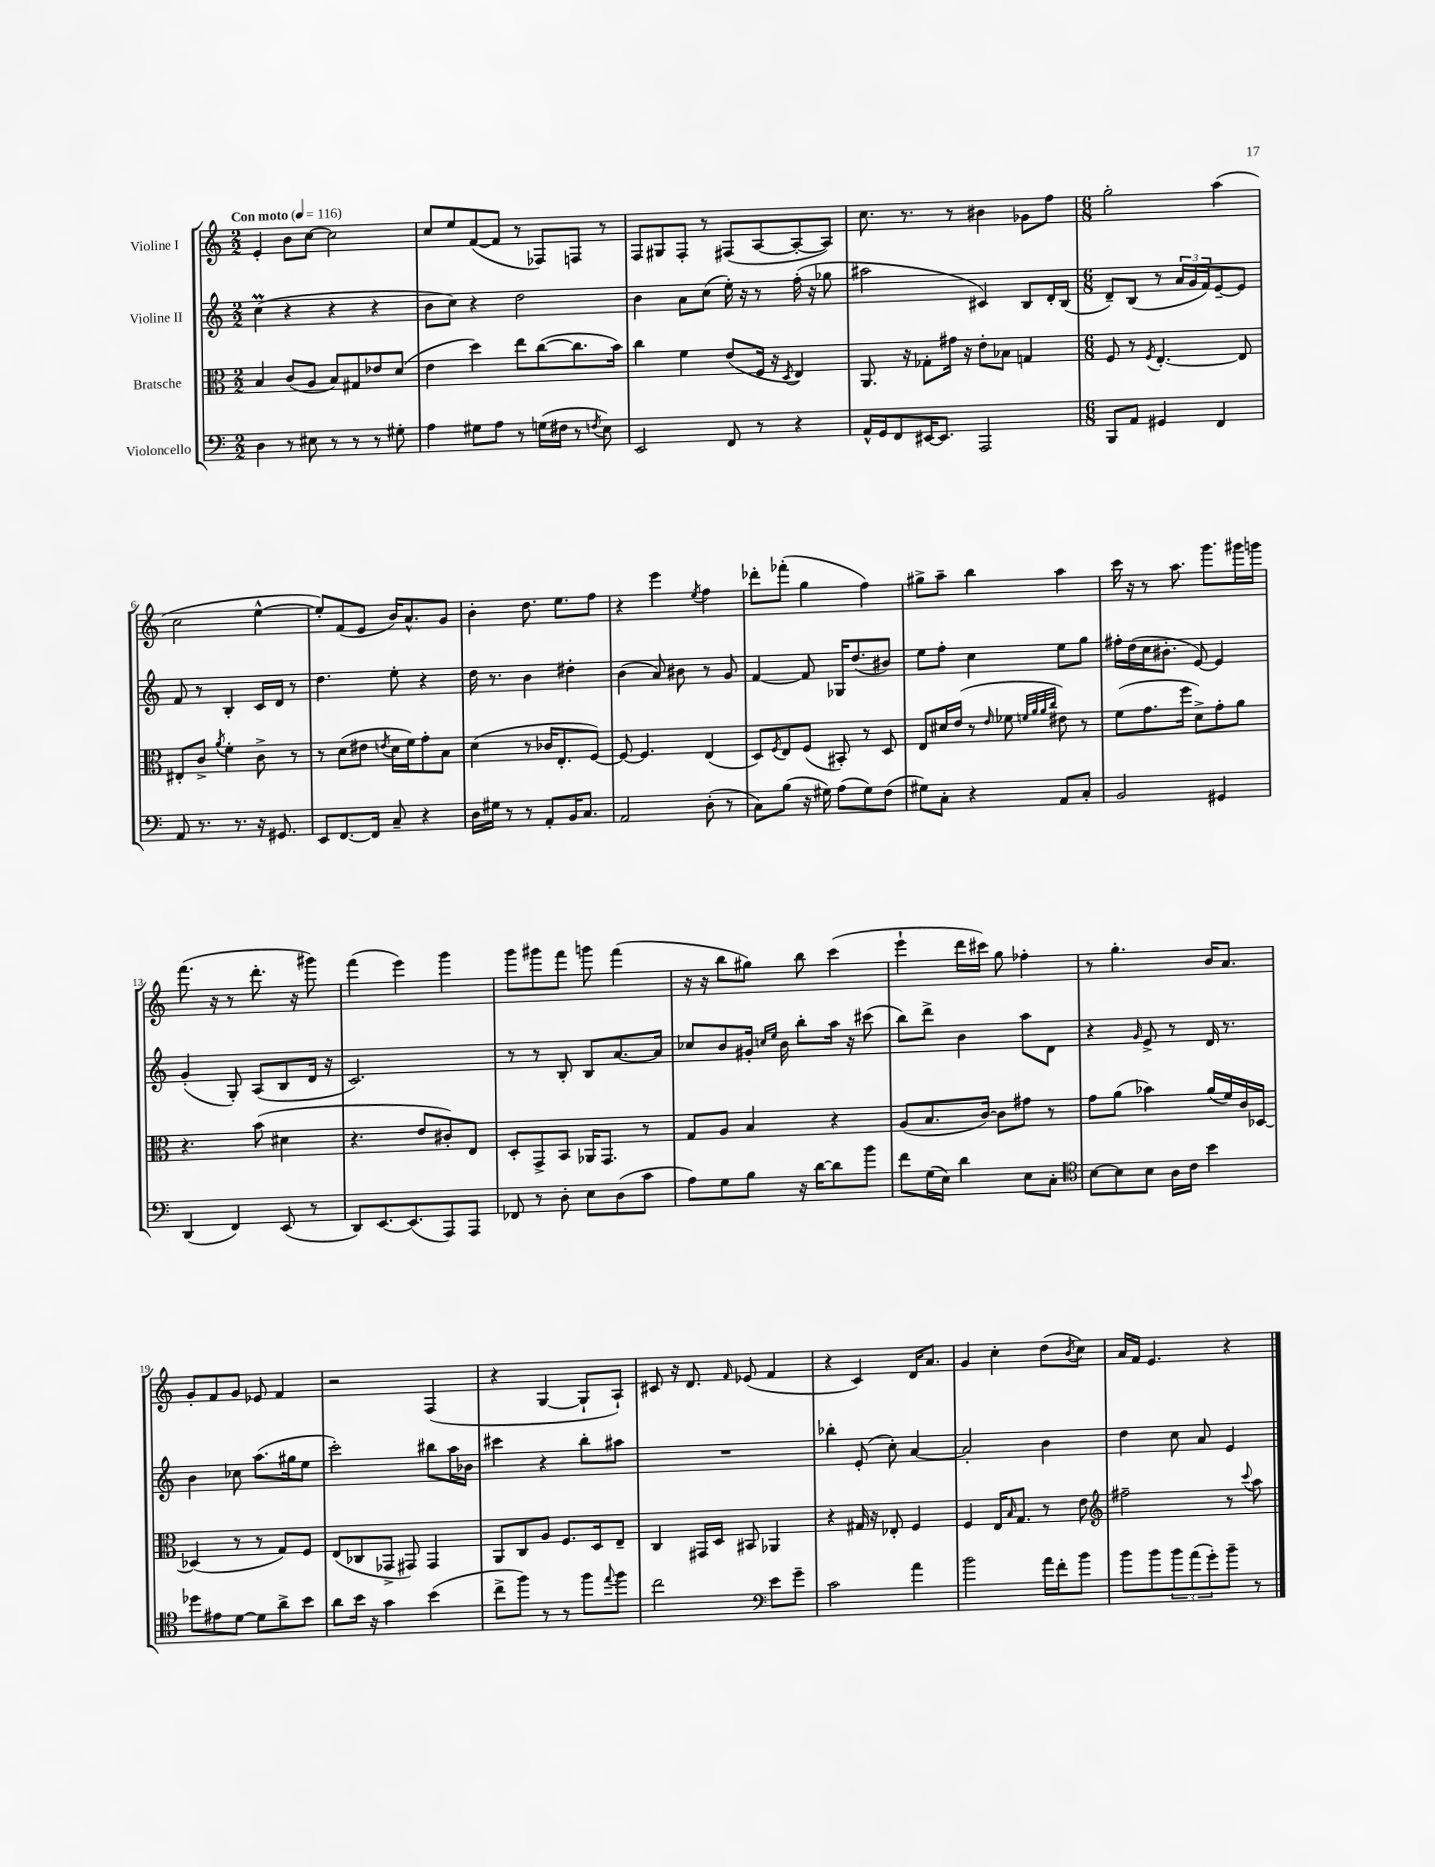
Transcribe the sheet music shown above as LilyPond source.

<<
\new StaffGroup <<
\new Staff = "s0" \with { instrumentName = "Violine I" } {
    \clef treble \key c \major \numericTimeSignature \time 2/2 \tempo "Con moto" 4 = 116
    e'4-. b'8 c''8~ c''2 |
    c''8 e''8 f'8~( f'8 r8 fes8) f8 r8 |
    f8 gis8 f8-. r8 fis8( a8~ a8~-. a8) |
    c''8. r8. r8 bis'4 ges'8 f''8 |
    \numericTimeSignature \time 6/8 g''2-. a''4( |
    c''2 e''4~-^ |
    e''8-.) f'8( e'8 b'16) a'8.-^ g'8 |
    b'4-. d''8. e''8. f''8 |
    r4 e'''4 \acciaccatura { e''8 } f''4 |
    des'''8-. fes'''8-.( g''4 f''4) |
    gis''8-> a''8-- b''4 a''4 |
    c'''16 r16 r8 a''8. g'''8. gis'''16 g'''16 |
    f'''8.( r16 r8 d'''8.-. r16 gis'''8) |
    f'''4( e'''4) g'''4 |
    g'''8 gis'''8 f'''8 g'''8 f'''4( |
    r16 r16 b''8 gis''8) b''8 c'''4( |
    e'''4-! d'''16 cis'''16) g''8 fes''4-. |
    r8 g''4.-. b'16 a'8. |
    g'8-. f'8 g'8 ees'8 f'4 |
    r2 f4( |
    r4 g4~ g8-! a8-!) |
    cis'8 r16 d'8. \grace { f'16 } ees'8( f'4 |
    r4 c'4) d'16 a'8. |
    g'4 c''4-. d''8( \acciaccatura { b'8 } c''8) |
    a'16 f'16 e'4. r4 \bar "|." |
}
\new Staff = "s1" \with { instrumentName = "Violine II" } {
    \clef treble \key c \major \numericTimeSignature \time 2/2
    c''4\prall( r4 r4 r4 |
    b'8 c''8) r4 d''2 |
    b'4 a'8 c''8( e''16-.) r16 r8 f''16-.( r16 ges''8 |
    ais''2 cis'4) b8 d'16-. b16( |
    \numericTimeSignature \time 6/8 d'8--) b8( r8 \tuplet 3/2 { a'16 g'16 f'16) } e'8~-- e'8 |
    f'8 r8 b4-. c'16 d'16 r8 |
    d''4. e''8-. r4 |
    d''16 r8. b'4 dis''4-. |
    b'4( a'8) bis'8 r8 g'8 |
    f'4~ f'8 ges16 d''8.( bis'8) |
    e''8 f''8-. c''4 e''8 g''8 |
    fis''16-. d''16( c''16 bis'8.-. e'8~) e'4 |
    g'4-.( g8-.) a8( b8 d'16 r16 |
    c'2.) |
    r8 r8 b8-. b8 a'8.~ a'16 |
    ces''8 b'8 gis'16-. \grace { c''16 e''16 } b'16 b''8-. a''16 r16 cis'''8( |
    b''8) d'''8-> b'4 a''8 d'8 |
    r4 \grace { g'16 } e'8-> r8 d'16 r8. |
    b'4 ces''8 a''8.( gis''16 e''8 |
    c'''2-.) bis''8 a''16 bes'16 |
    cis'''4 r4 b''8-. ais''8 |
    R2. |
    bes''4-. e'8-.( c''8-.) a'4~ |
    a'2-. b'4 |
    d''4 c''8 a'8 e'4 \bar "|." |
}
\new Staff = "s2" \with { instrumentName = "Bratsche" } {
    \clef alto \key c \major \numericTimeSignature \time 2/2
    b4 c'8( a8 b8) gis8 ees'8 d'8( |
    e'4 d''4) e''8 c''8~( c''8. b'16) |
    c''4 f'4 e'8( f16 r16 \acciaccatura { d8 } e4) |
    a,8. r16 ges8-. gis'16 r16 e'8-. bes8 g4 |
    \numericTimeSignature \time 6/8 f8 r8 \acciaccatura { f8 } e4.~-. e8 |
    eis8-. c'8-> \acciaccatura { a'8 } f'4-. c'8-> r8 |
    r8 d'8( eis'8 \acciaccatura { e'8 } d'16 f'16) g'8-. b8 |
    d'4( r8 ces'16 e8.-. f8~) |
    f8~ f4. e4( |
    d8) \acciaccatura { f8 } e8 f8( bis,8-.) r8 d8 |
    e8 dis'16 e'16( r8 \grace { e'16 } fes'8 \grace { f'32 a'32 a'32 c''32 } eis'8) r8 |
    f'8( g'8. f''16 d'8->) g'8-. a'8 |
    r4. b'8( dis'4 |
    r4. e'8 cis'8-.) e8 |
    d8-. g,8-> b,8 aes,16 g,8. r8 |
    g8 a8 b4 r4 |
    a8( b8. c'16~) c'8 gis'8 r8 |
    g'8 a'8( bes'4) a'16( f'16) c'16 des16~ |
    des4( r8 r8 g8) f8 |
    e8( ces8 ges,8-> gis,8) gis,4 |
    a,8 c8 a8 f8. d16 e8-- |
    c4 gis,16 d16 bis,8 aes,4 |
    r4 gis16 r16 ees8-. f4 |
    f4 e16 \grace { b16 } g8. r8 e'8 |
    \clef treble fis''2-- r8 \appoggiatura { c'''8 } a''8 \bar "|." |
}
\new Staff = "s3" \with { instrumentName = "Violoncello" } {
    \clef bass \key c \major \numericTimeSignature \time 2/2
    d4 r8 eis8 r8 r8 r8 gis8-. |
    a4 gis8 a8 r8 g16( fis16 r8 \acciaccatura { f8 } e8) |
    e,2 f,8 r8 r4 |
    a,16-^ g,16 f,8 eis,16~ eis,8. a,,2 |
    \numericTimeSignature \time 6/8 b,,8 a,8 gis,4 f,4 |
    a,8 r8. r8. r16 gis,8. |
    e,8 f,8.~ f,16 c8-- r4 |
    d16 gis16 r8 r8 a,8-. b,16 c8. |
    a,2 d8-.( r8 |
    c8) b8( r16 gis16) a8( gis8) f8( |
    gis8) c8-. r4 a,8 c8-. |
    b,2 gis,4 |
    d,4( f,4) e,8( r8 |
    d,8) e,8.~ e,8.( a,,8) a,,8 |
    fes,8 r8 d8-. e8 d8( c'8 |
    a8) g8 b8 r16 d'16~ d'8 b'8 |
    f'8 g16( e16) d'4 e8 c8-. |
    \clef tenor b8~ b8 b8 a16 c'16 b'4 |
    des''8 eis'8 d'8~ d'8 a'8-> b'8 |
    a'8 b'16 r16 g'4 b'4( |
    c''8-> f''8) r8 r8 f''8 \appoggiatura { e''8 } f''8 |
    c''2 \clef bass e'8 g'8-- |
    c'2 a'4 |
    b'2 a'16 f'16-. b'8 |
    b'8 b'8 \tuplet 3/2 { b'8 a'8( g'8-.) } b'8-- r8 \bar "|." |
}
>>
>>
